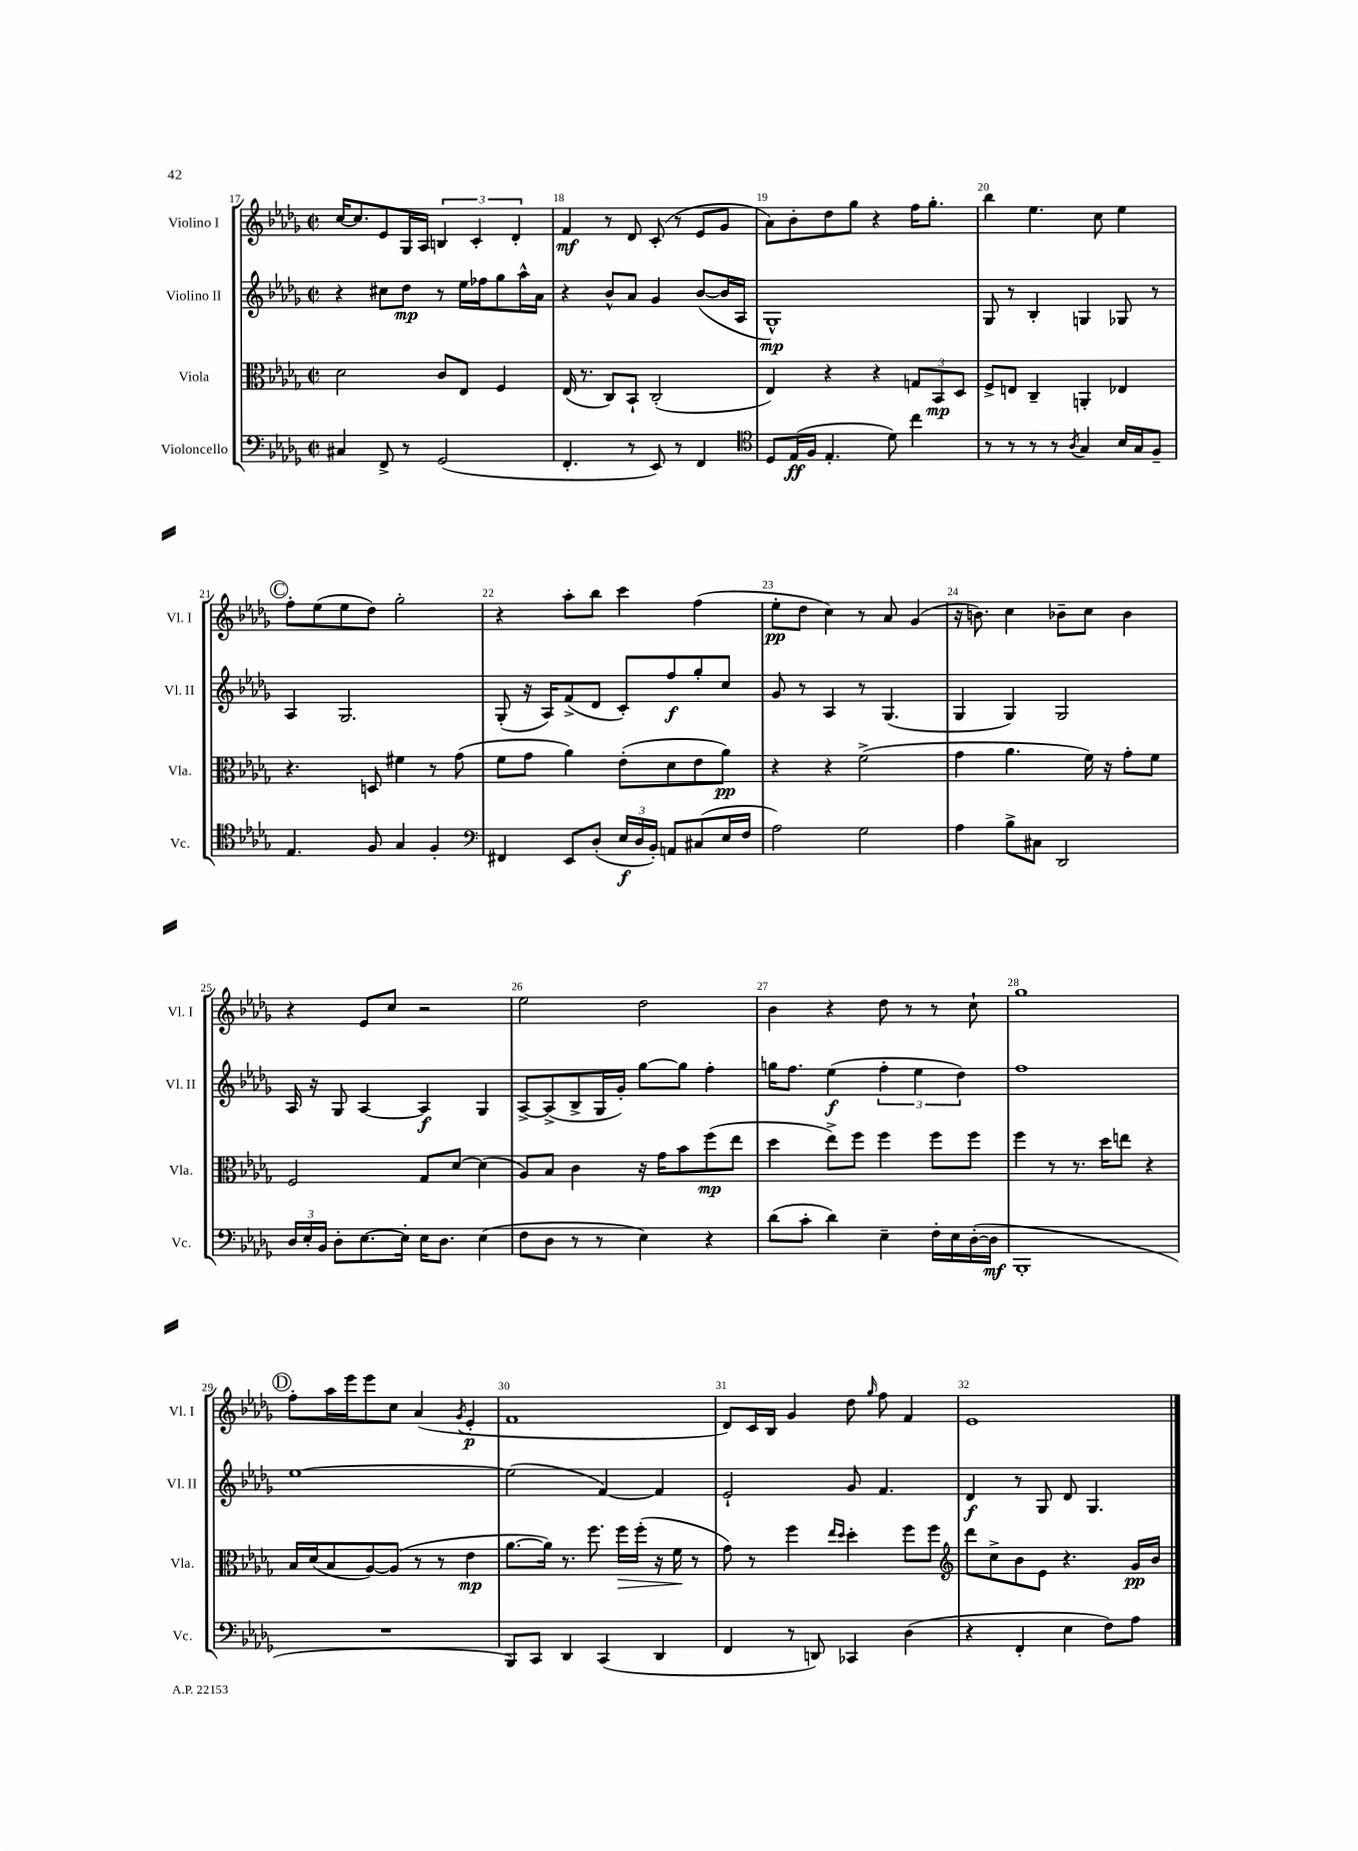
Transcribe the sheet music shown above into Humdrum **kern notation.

**kern	**kern	**kern	**kern
*staff4	*staff3	*staff2	*staff1
*clefF4	*clefC3	*clefG2	*clefG2
*k[b-e-a-d-g-]	*k[b-e-a-d-g-]	*k[b-e-a-d-g-]	*k[b-e-a-d-g-]
*M2/2	*M2/2	*M2/2	*M2/2
*met(c|)	*met(c|)	*met(c|)	*met(c|)
4C#	2d-	4r	[16cc
.	.	.	8.cc]
8FF^	.	8cc#	8e-
8r	.	8dd-	16G-
.	.	.	16A-
(2GG-	8c	8r	6B
.	8E-	16ee-	.
.	.	.	6c'
.	.	16ff-	.
.	4F	8gg-	.
.	.	.	6d-'
.	.	16aa-^^	.
.	.	16a-	.
=	=	=	=
4.FF'	(16E-	4r	4f
.	8.r	.	.
.	8C)	8b-^^	8r
8r	8BB-`	8a-	8d-
8EE-)	(2C'	4g-	(8c'
8r	.	.	8r
4FF	.	([8b-	8e-
.	.	16b-]	8g-
.	.	16A-	.
=	=	=	=
*clefC4	*	*	*
8D-	4E-)	1G-^^)	8a-)
(16E-	.	.	8b-'
16F	.	.	.
4.E-'	4r	.	8dd-
.	.	.	8gg-
.	4r	.	4r
8d-)	.	.	.
4cc	12G	.	16ff
.	.	.	8.gg-'
.	12BB-	.	.
.	12D-	.	.
=	=	=	=
8r	8F^	8G-	4bb-
8r	8E	8r	.
8r	4C~	4B-'	4.ee-
8r	.	.	.
8qA-	.	.	.
4G-	4AA'	4G	.
.	.	.	8cc
16B-	4E-	8G-	4ee-
16G-	.	.	.
8F~	.	8r	.
=	=	=	=
4.E-	4.r	4A-	8ff'
.	.	.	(8ee-
.	.	2.G-	8ee-
8F	8D	.	8dd-)
4G-	4f#	.	2gg-'
4F'	8r	.	.
.	(8g-	.	.
=	=	=	=
*clefF4	*	*	*
4FF#	8f	(8G-'	4r
.	8g-	16r	.
.	.	16A-)	.
8EE-	4a-)	(8f^	8aa-'
(8D-'	.	8d-	8bb-
24E-	(8e-'	8c')	4ccc
24D-	.	.	.
24BB-')	.	.	.
8AA	8d-	8ff	.
(8C#	8e-	8gg-'	(4ff
16E-	8a-)	8cc	.
16F	.	.	.
=	=	=	=
2A-)	4r	8g-	8ee-'
.	.	8r	8dd-
.	4r	4A-	4cc)
2G-	(2f^	8r	8r
.	.	(4.G-	8a-
.	.	.	(4g-
=	=	=	=
4A-	4g-	4G-	16r
.	.	.	8.b)
8B-^	4.a-	4G-)	4cc
8C#	.	.	.
2DD-	.	2G-	8b-~
.	16f)	.	8cc
.	16r	.	.
.	8g-'	.	4b-
.	8f	.	.
=	=	=	=
24D-	2F	16A-	4r
24E-'	.	.	.
.	.	16r	.
24BB-	.	.	.
8D-'	.	8G-	.
[8.E-	.	[4A-	8e-
.	.	.	8cc
16E-']	.	.	.
16E-	8G-	4A-]	2r
8.D-	.	.	.
.	[8d-	.	.
(4E-	(4d-]	4G-	.
=	=	=	=
8F	8A-)	[8A-^	2ee-
8D-	8B-	(8A-^]	.
8r	4c	8B-^	.
8r	.	16G-	.
.	.	16g-')	.
4E-)	16r	[8gg-	2dd-
.	16g-	.	.
.	8b-	8gg-]	.
4r	(8ff	4ff'	.
.	8ee-	.	.
=	=	=	=
(8d-	4dd-	16gg	4b-
.	.	8.ff	.
8c'	.	.	.
4d-)	8ee-^)	(4ee-	4r
.	8ff	.	.
4E-~	4ff	6ff'	8dd-
.	.	.	8r
.	.	6ee-	.
16F'	8ff	.	8r
16E-	.	.	.
.	.	6dd-)	.
([16D-'	8ff	.	8cc`
16D-]	.	.	.
=	=	=	=
1BBB-'	4ff	1ff	1gg-
.	8r	.	.
.	8.r	.	.
.	16dd-	.	.
.	8ee	.	.
.	4r	.	.
=	=	=	=
1r	16B-	[1ee-	8ff'
.	(16d-	.	.
.	8B-	.	16aa-
.	.	.	16eee-
.	[8A-)	.	8eee-
.	(8A-]	.	8cc
.	8r	.	(4a-
.	8r	.	.
.	.	.	8qg-
.	4e-	.	4e-'
=	=	=	=
8BBB-)	[8.a-	(2ee-]	1f
8CC	.	.	.
.	16a-])	.	.
4DD-	8.r	.	.
.	8.ff	.	.
(4CC	.	[4f)	.
.	16ff	.	.
.	(16ff'	.	.
4DD-	16r	4f]	.
.	16f	.	.
.	8r	.	.
=	=	=	=
4FF	8g-)	2e-`	8d-)
.	8r	.	16c
.	.	.	16B-
8r	4ff	.	4g-
8DD)	.	.	.
.	16qqee-	.	.
.	16qqdd-	.	.
4CC-	4dd-'	8g-	8dd-
.	.	.	16qqgg-
.	.	4.f	8ff
(4D-	8ff	.	4f
.	8ff	.	.
=	=	=	=
*	*clefG2	*	*
4r	8ddd-	4d-	1e-
.	8cc^	.	.
4FF'	8b-	8r	.
.	8e-	8G-	.
4E-	4.r	8d-	.
.	.	4.G-	.
8F)	.	.	.
8A-	16g-	.	.
.	16b-	.	.
==	==	==	==
*-	*-	*-	*-
